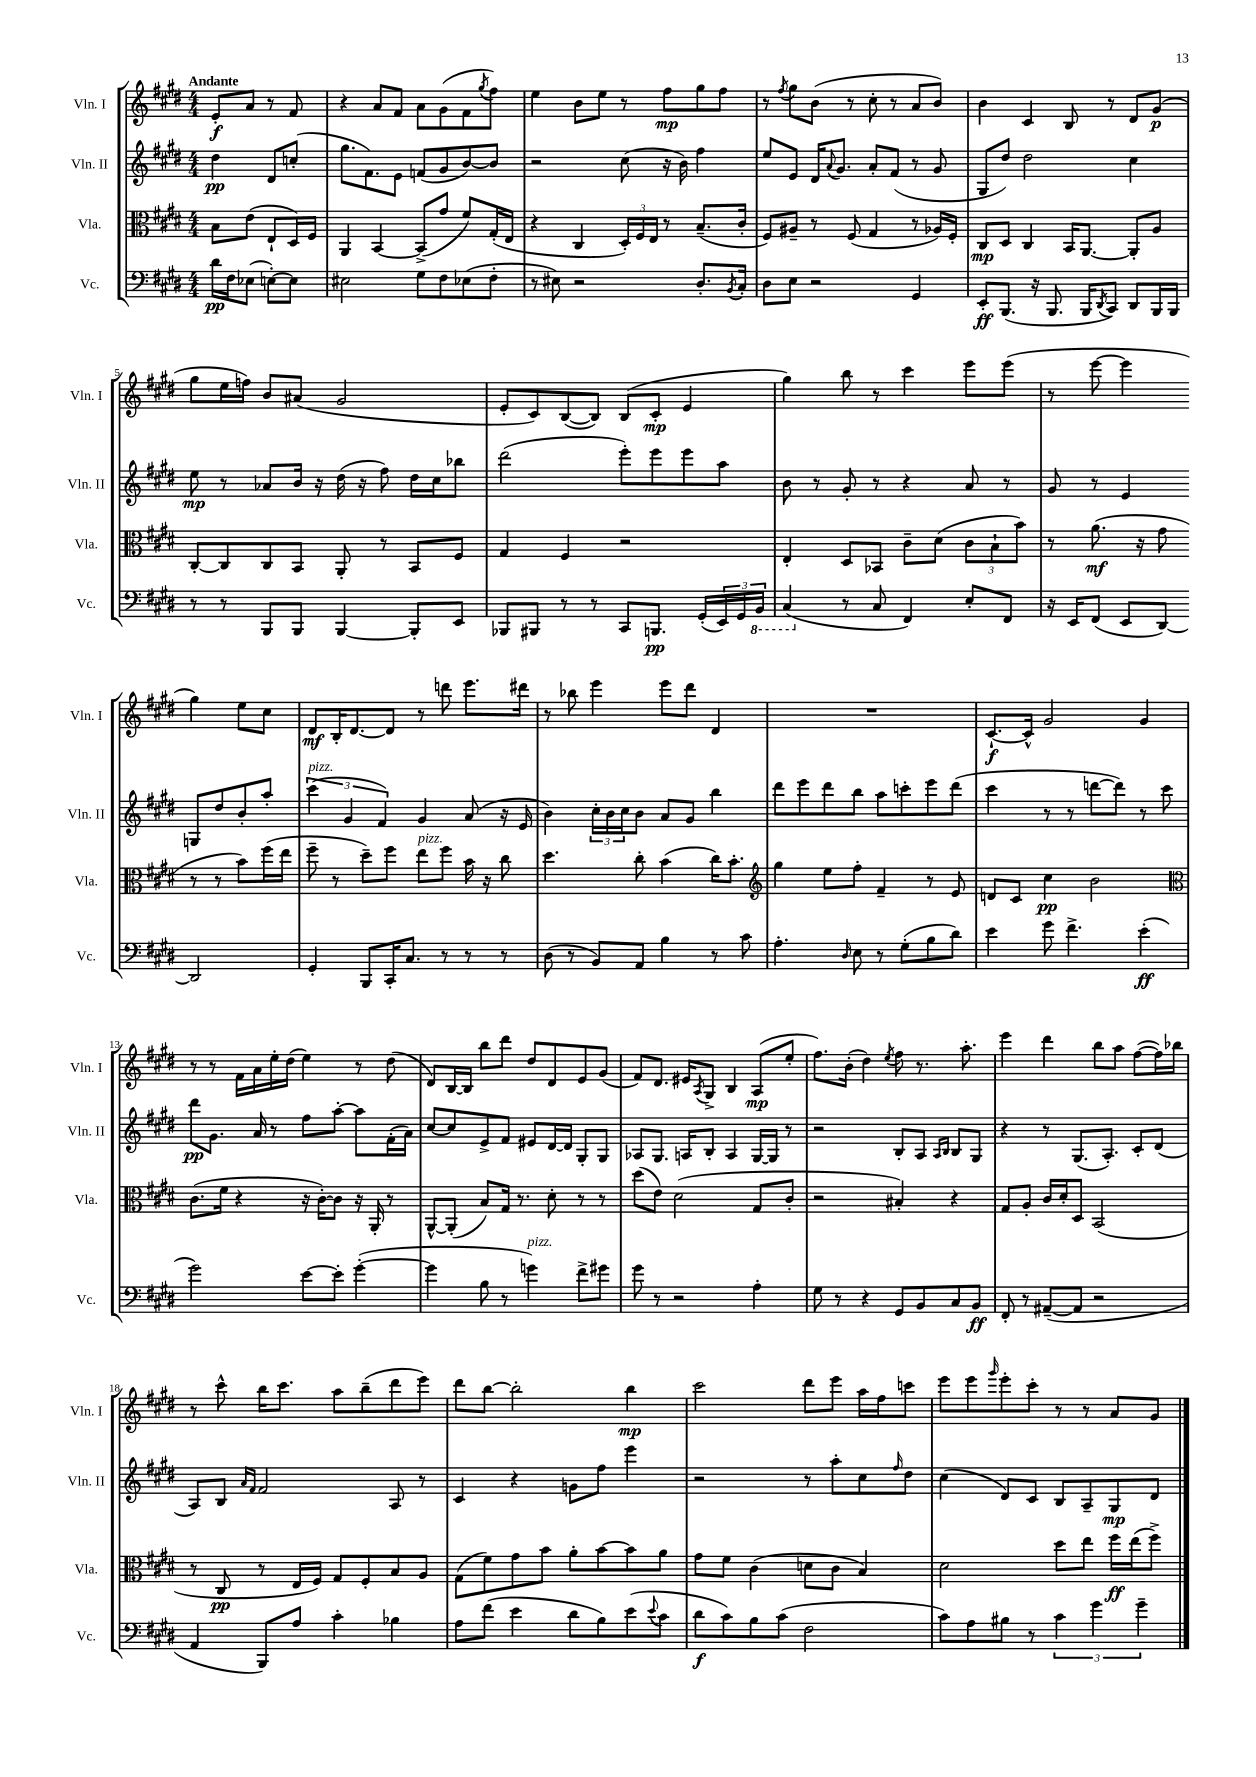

**kern	**dynam	**kern	**dynam	**kern	**dynam	**kern	**dynam
*part4	*part4	*part3	*part3	*part2	*part2	*part1	*part1
*staff4	*staff4	*staff3	*staff3	*staff2	*staff2	*staff1	*staff1
*I"Vc.	*	*I"Vla.	*	*I"Vln. II	*	*I"Vln. I	*
*I'Vc.	*	*I'Vla.	*	*I'Vln. II	*	*I'Vln. I	*
*clefF4	*	*clefC3	*	*clefG2	*	*clefG2	*
*k[f#c#g#d#]	*	*k[f#c#g#d#]	*	*k[f#c#g#d#]	*	*k[f#c#g#d#]	*
*M4/4	*	*M4/4	*	*M4/4	*	*M4/4	*
=	=	=	=	=	=	=	=
!	!	!	!	!	!	!LO:TX:a:B:t=Andante	!
16d#\LL	pp	8B\L	.	4dd#\	pp	8e'/L	f
16F#\J	.	.	.	.	.	.	.
(8E-X\J	.	(8e\J	.	.	.	8a/J	.
[8En'\L)	.	8E`/L	.	8d#/L	.	8r	.
8E\J]	.	16D#/L)	.	(8ccn'/J	.	8f#/	.
.	.	16F#/JJ	.	.	.	.	.
=1	=1	=1	=1	=1	=1	=1	=1
2E#X\	.	4AA/	.	8.gg#\L	.	4r	.
.	.	.	.	8.f#\)	.	.	.
.	.	[4BB/	.	.	.	8a/L	.
.	.	.	.	8e\J	.	8f#/J	.
8G#\L	.	(8BB^/L]	.	(8fn/L	.	8a\L	.
8F#\	.	8g#/J	.	8g#/	.	(8g#\	.
(8E-X\	.	8f#/L)	.	[8b/)	.	8f#\	.
.	.	.	.	.	.	8qgg#/	.
8F#'\J	.	(16G#'/L	.	8b/J]	.	8ff#\J)	.
.	.	16E/JJ	.	.	.	.	.
=2	=2	=2	=2	=2	=2	=2	=2
8r	.	4r	.	2r	.	4ee\	.
8E#X\)	.	.	.	.	.	.	.
2r	.	4C#/	.	.	.	8b\L	.
.	.	.	.	.	.	8ee\J	.
.	.	24D#'/LL)	.	(8cc#\	.	8r	.
.	.	24F#/	.	.	.	.	.
.	.	24E/JJ	.	.	.	.	.
.	.	8r	.	16r	.	8ff#\L	mp
.	.	.	.	16b\)	.	.	.
8.D#'/L	.	(8.B~/L	.	4ff#\	.	8gg#\	.
.	.	.	.	.	.	8ff#\J	.
8qBB/	.	.	.	.	.	.	.
16C#'/Jk	.	16c#'/Jk	.	.	.	.	.
=3	=3	=3	=3	=3	=3	=3	=3
8D#\L	.	8F#/L)	.	8ee/L	.	8r	.
.	.	.	.	.	.	8qff#/	.
8E\J	.	8A#X~/J	.	8e/J	.	8gg#\L	.
2r	.	8r	.	16d#/KL	.	(8b\J	.
.	.	.	.	8qqa/	.	.	.
.	.	.	.	8.g#/J	.	.	.
.	.	(8F#/	.	.	.	8r	.
.	.	4G#/	.	8a'/L	.	8cc#'\	.
.	.	.	.	(8f#/J	.	8r	.
4GG#/	.	8r	.	8r	.	8a/L	.
.	.	16A-X/LL)	.	8g#/	.	8b/J)	.
.	.	16F#'/JJ	.	.	.	.	.
=4	=4	=4	=4	=4	=4	=4	=4
8EE'/L	ff	8C#/L	mp	8G#/L	.	4b\	.
(8.BBB/J	.	8D#/J	.	8dd#/J)	.	.	.
.	.	4C#/	.	2dd#\	.	4c#/	.
16r	.	.	.	.	.	.	.
8.BBB/	.	.	.	.	.	.	.
.	.	16BB/KL	.	.	.	8B/	.
16BBB/KL	.	[8.AA/J	.	.	.	.	.
8qDD#/	.	.	.	.	.	.	.
8CC#/J)	.	.	.	.	.	8r	.
8DD#/L	.	8AA'/L]	.	4cc#\	.	8d#/L	.
16BBB/L	.	8A/J	.	.	.	(8g#/J	p
16BBB/JJ	.	.	.	.	.	.	.
!!LO:LB:g=z
=5	=5	=5	=5	=5	=5	=5	=5
8r	.	[8C#'/L	.	8ee\	mp	8gg#\L	.
8r	.	8C#/]	.	8r	.	16ee\L	.
.	.	.	.	.	.	16ffn\JJ)	.
8BBB/L	.	8C#/	.	8a-X/L	.	8b/L	.
8BBB/J	.	8BB/J	.	16b/Jk	.	(8a#X/J	.
.	.	.	.	16r	.	.	.
[4BBB/	.	8AA'/	.	(16dd#\	.	2g#/	.
.	.	.	.	16r	.	.	.
.	.	8r	.	8ff#\)	.	.	.
8BBB'/L]	.	8BB/L	.	16dd#\LL	.	.	.
.	.	.	.	16cc#\J	.	.	.
8EE/J	.	8F#/J	.	8bb-X\J	.	.	.
=6	=6	=6	=6	=6	=6	=6	=6
8BBB-X/L	.	4G#/	.	(2ddd#\	.	8e'/L	.
8BBB#X/J	.	.	.	.	.	8c#/)	.
8r	.	4F#/	.	.	.	([8B/	.
8r	.	.	.	.	.	8B/J])	.
8CC#/L	.	2r	.	8eee'\L)	.	(8B/L	.
8.BBBn/J	pp	.	.	8eee\	.	8c#'/J	mp
.	.	.	.	8eee\	.	4e/	.
(16GG#'/LL	.	.	.	.	.	.	.
24EE/)	.	.	.	8aa\J	.	.	.
24GG#/	.	.	.	.	.	.	.
*8ba	*	*	*	*	*	*	*
24BBB/JJ	.	.	.	.	.	.	.
=7	=7	=7	=7	=7	=7	=7	=7
(4CC#/	.	4E'/	.	8b\	.	4gg#\)	.
.	.	.	.	8r	.	.	.
*X8ba	*	*	*	*	*	*	*
8r	.	8D#/L	.	8g#'/	.	8bb\	.
8C#/	.	8BB-X/J	.	8r	.	8r	.
4FF#/)	.	8c#~\L	.	4r	.	4ccc#\	.
.	.	(8d#\J	.	.	.	.	.
8E'/L	.	12c#\L	.	8a/	.	8eee\L	.
.	.	12B`\	.	.	.	.	.
8FF#/J	.	.	.	8r	.	(8eee\J	.
.	.	12b\J)	.	.	.	.	.
=8	=8	=8	=8	=8	=8	=8	=8
16r	.	8r	.	8g#/	.	8r	.
16EE/KL	.	.	.	.	.	.	.
(8FF#/J	.	(8.a\	mf	8r	.	[8eee\	.
8EE/L	.	.	.	4e/	.	4eee\]	.
.	.	16r	.	.	.	.	.
[8DD#/J)	.	8g#\	.	.	.	.	.
2DD#/]	.	8r	.	8Gn/L	.	4gg#\)	.
.	.	8r	.	8dd#/	.	.	.
.	.	8b\L)	.	8b'/	.	8ee\L	.
.	.	(16ff#\L	.	8aa'/J	.	8cc#\J	.
.	.	16ee\JJ	.	.	.	.	.
!!LO:LB:g=z
=9	=9	=9	=9	=9	=9	=9	=9
!	!	!	!	!LO:TX:a:i:t=pizz.	!	!	!
4GG#'/	.	8ff#~\	.	(6ccc#\	.	8d#/L	mf
.	.	8r	.	.	.	16B'/K	.
.	.	.	.	6g#/	.	.	.
.	.	.	.	.	.	[8.d#/	.
8BBB/L	.	8dd#~\L)	.	.	.	.	.
.	.	.	.	6f#/)	.	.	.
16CC#'/K	.	8ff#\J	.	.	.	8d#/J]	.
8.C#/J	.	.	.	.	.	.	.
!	!	!LO:TX:a:i:t=pizz.	!	!	!	!	!
.	.	8ee\L	.	4g#/	.	8r	.
8r	.	8ff#\J	.	.	.	8dddn\	.
8r	.	16b\	.	(8a/	.	8.eee\L	.
.	.	16r	.	.	.	.	.
8r	.	8cc#\	.	16r	.	.	.
.	.	.	.	16e/	.	16ddd#X\Jk	.
=10	=10	=10	=10	=10	=10	=10	=10
(8D#\	.	4.dd#\	.	4b\)	.	8r	.
8r	.	.	.	.	.	8bb-X\	.
8BB/L)	.	.	.	24cc#'\LL	.	4eee\	.
.	.	.	.	24b\	.	.	.
.	.	.	.	24cc#\J	.	.	.
8AA/J	.	8cc#'\	.	8b\J	.	.	.
4B\	.	(4b\	.	8a/L	.	8eee\L	.
.	.	.	.	8g#/J	.	8ddd#\J	.
8r	.	16cc#\KL)	.	4bb\	.	4d#/	.
.	.	8.b'\J	.	.	.	.	.
8c#\	.	.	.	.	.	.	.
=11	=11	=11	=11	=11	=11	=11	=11
*	*	*clefG2	*	*	*	*	*
4.A'\	.	4gg#\	.	8ddd#\L	.	1r	.
.	.	.	.	8eee\	.	.	.
.	.	8ee\L	.	8ddd#\	.	.	.
16qqD#/	.	.	.	.	.	.	.
8E\	.	8ff#'\J	.	8bb\J	.	.	.
8r	.	4f#~/	.	8aa\L	.	.	.
(8G#'\L	.	.	.	8cccn'\	.	.	.
8B\	.	8r	.	8eee\	.	.	.
8d#\J)	.	8e/	.	(8ddd#\J	.	.	.
=12	=12	=12	=12	=12	=12	=12	=12
4e\	.	8dn/L	.	4ccc#\	.	[8.c#`/L	f
.	.	8c#/J	.	.	.	.	.
.	.	.	.	.	.	16c#^^/Jk]	.
8g#\	.	4cc#\	pp	8r	.	2g#/	.
4.f#^\	.	.	.	8r	.	.	.
.	.	2b\	.	[8dddn\L	.	.	.
.	.	.	.	8ddd\J])	.	.	.
(4e'\	ff	.	.	8r	.	4g#/	.
.	.	.	.	8ccc#\	.	.	.
!!LO:LB:g=z
=13	=13	=13	=13	=13	=13	=13	=13
*	*	*clefC3	*	*	*	*	*
2g#\)	.	(8.c#\L	.	8ddd#\L	pp	8r	.
.	.	.	.	8.g#\J	.	8r	.
.	.	16f#\Jk	.	.	.	.	.
.	.	4r	.	.	.	16f#\LL	.
.	.	.	.	16a/	.	16a\	.
.	.	.	.	8r	.	16ee'\	.
.	.	.	.	.	.	(16dd#\JJ	.
[8e\L	.	16r	.	8ff#\L	.	4ee\)	.
.	.	[16c#'\KL)	.	.	.	.	.
8e'\J]	.	8c#\J]	.	[8aa'\J	.	.	.
([4g#'\	.	16r	.	8aa\L]	.	8r	.
.	.	16AA'/	.	.	.	.	.
.	.	8r	.	(16f#'\L	.	(8dd#\	.
.	.	.	.	16a\JJ)	.	.	.
=14	=14	=14	=14	=14	=14	=14	=14
4g#\]	.	[8AA^^/L	.	[8cc#/L	.	8d#/L)	.
.	.	(8AA'/J]	.	8cc#/]	.	[16B/L	.
.	.	.	.	.	.	16B/JJ]	.
8B\	.	8B/L)	.	8e^/	.	8bb\L	.
8r	.	16G#/Jk	.	8f#/J	.	8ddd#\J	.
.	.	8.r	.	.	.	.	.
!LO:TX:a:i:t=pizz.	!	!	!	!	!	!	!
4gn\)	.	.	.	8e#X/L	.	8dd#/L	.
.	.	8d#'\	.	[16d#/L	.	8d#/	.
.	.	.	.	16d#/JJ]	.	.	.
8f#^\L	.	8r	.	8G#'/L	.	8e/	.
8g#X\J	.	8r	.	8G#/J	.	(8g#/J	.
=15	=15	=15	=15	=15	=15	=15	=15
8g#\	.	(8dd#\L	.	8A-X/L	.	8f#/L)	.
8r	.	8e\J)	.	8.G#/J	.	8.d#/J	.
2r	.	(2d#\	.	.	.	.	.
.	.	.	.	16An/KL	.	16e#X/KL	.
.	.	.	.	.	.	8qA/	.
.	.	.	.	8B'/J	.	8G#^/J	.
.	.	.	.	4A/	.	4B/	.
4A'\	.	8G#/L	.	[16G#/LL	.	(8A/L	mp
.	.	.	.	16G#/JJ]	.	.	.
.	.	8c#'/J	.	8r	.	8ee'/J	.
=16	=16	=16	=16	=16	=16	=16	=16
8G#\	.	2r	.	2r	.	8.ff#\L)	.
8r	.	.	.	.	.	.	.
.	.	.	.	.	.	(16b'\Jk	.
4r	.	.	.	.	.	4dd#\)	.
.	.	.	.	.	.	8qee/	.
8GG#/L	.	4B#X'/)	.	8B'/L	.	8ff#\	.
8BB/	.	.	.	8A/J	.	8.r	.
.	.	.	.	16qqA/LL	.	.	.
.	.	.	.	16qqB/JJ	.	.	.
8C#/	.	4r	.	8B/L	.	.	.
.	.	.	.	.	.	8.aa'\	.
8BB/J	ff	.	.	8G#/J	.	.	.
=17	=17	=17	=17	=17	=17	=17	=17
8FF#'/	.	8G#/L	.	4r	.	4eee\	.
8r	.	8A'/J	.	.	.	.	.
([8AA#X~/L	.	16c#/LL	.	8r	.	4ddd#\	.
.	.	16d#'/J	.	.	.	.	.
8AA#/J]	.	8D#/J	.	(8.G#/L	.	.	.
2r	.	(2BB/	.	.	.	8bb\L	.
.	.	.	.	8.A'/J)	.	.	.
.	.	.	.	.	.	8aa\J	.
.	.	.	.	8c#'/L	.	([8ff#\L	.
.	.	.	.	(8d#/J	.	16ff#\L])	.
.	.	.	.	.	.	16bb-X\JJ	.
!!LO:LB:g=z
=18	=18	=18	=18	=18	=18	=18	=18
4AA/	.	8r	.	8A/L)	.	8r	.
.	.	8C#/	pp	8B/J	.	8ccc#^^\	.
.	.	.	.	16qqa/LL	.	.	.
.	.	.	.	16qqf#/JJ	.	.	.
8BBB/L)	.	8r	.	2f#/	.	16bb\KL	.
.	.	.	.	.	.	8.ccc#\J	.
8A/J	.	16E/LL	.	.	.	.	.
.	.	16F#/JJ)	.	.	.	.	.
4c#'\	.	8G#/L	.	.	.	8aa\L	.
.	.	8F#'/	.	.	.	(8bb~\	.
4B-X\	.	8B/	.	8A/	.	8ddd#\	.
.	.	8A/J	.	8r	.	8eee\J)	.
=19	=19	=19	=19	=19	=19	=19	=19
8A\L	.	(8G#\L	.	4c#/	.	8ddd#\L	.
(8f#\J	.	8f#\)	.	.	.	[8bb\J	.
4e\	.	8g#\	.	4r	.	2bb'\]	.
.	.	8b\J	.	.	.	.	.
8d#\L	.	8a'\L	.	8gn\L	.	.	.
8B\)	.	[8b\	.	8ff#\J	.	.	.
(8e\	.	8b\]	.	4eee\	.	4bb\	mp
8qqe/	.	.	.	.	.	.	.
8c#\J	.	8a\J	.	.	.	.	.
=20	=20	=20	=20	=20	=20	=20	=20
8d#\L	f	8g#\L	.	2r	.	2ccc#\	.
8c#\)	.	8f#\J	.	.	.	.	.
8B\	.	(4c#\	.	.	.	.	.
(8c#\J	.	.	.	.	.	.	.
2F#\	.	8dn\L	.	8r	.	8ddd#\L	.
.	.	8c#\J	.	8aa'\L	.	8eee\J	.
.	.	4B/)	.	8cc#\	.	16aa\LL	.
.	.	.	.	.	.	16ff#\J	.
.	.	.	.	16qqff#/	.	.	.
.	.	.	.	8dd#\J	.	8cccn\J	.
=21	=21	=21	=21	=21	=21	=21	=21
8c#\L)	.	2d#\	.	(4cc#\	.	8eee\L	.
8A\	.	.	.	.	.	8eee\	.
.	.	.	.	.	.	16qqggg#/	.
8B#X\J	.	.	.	8d#/L)	.	8eee'\	.
8r	.	.	.	8c#/J	.	8ccc#'\J	.
6c#\	.	8dd#\L	.	8B/L	.	8r	.
.	.	8ee\J	.	8A~/	.	8r	.
6g#\	.	.	.	.	.	.	.
.	.	16ff#\LL	ff	8G#/	mp	8a/L	.
.	.	(16ee\J	.	.	.	.	.
6g#~\	.	.	.	.	.	.	.
.	.	8ff#^\J)	.	8d#/J	.	8g#/J	.
==	==	==	==	==	==	==	==
*-	*-	*-	*-	*-	*-	*-	*-
